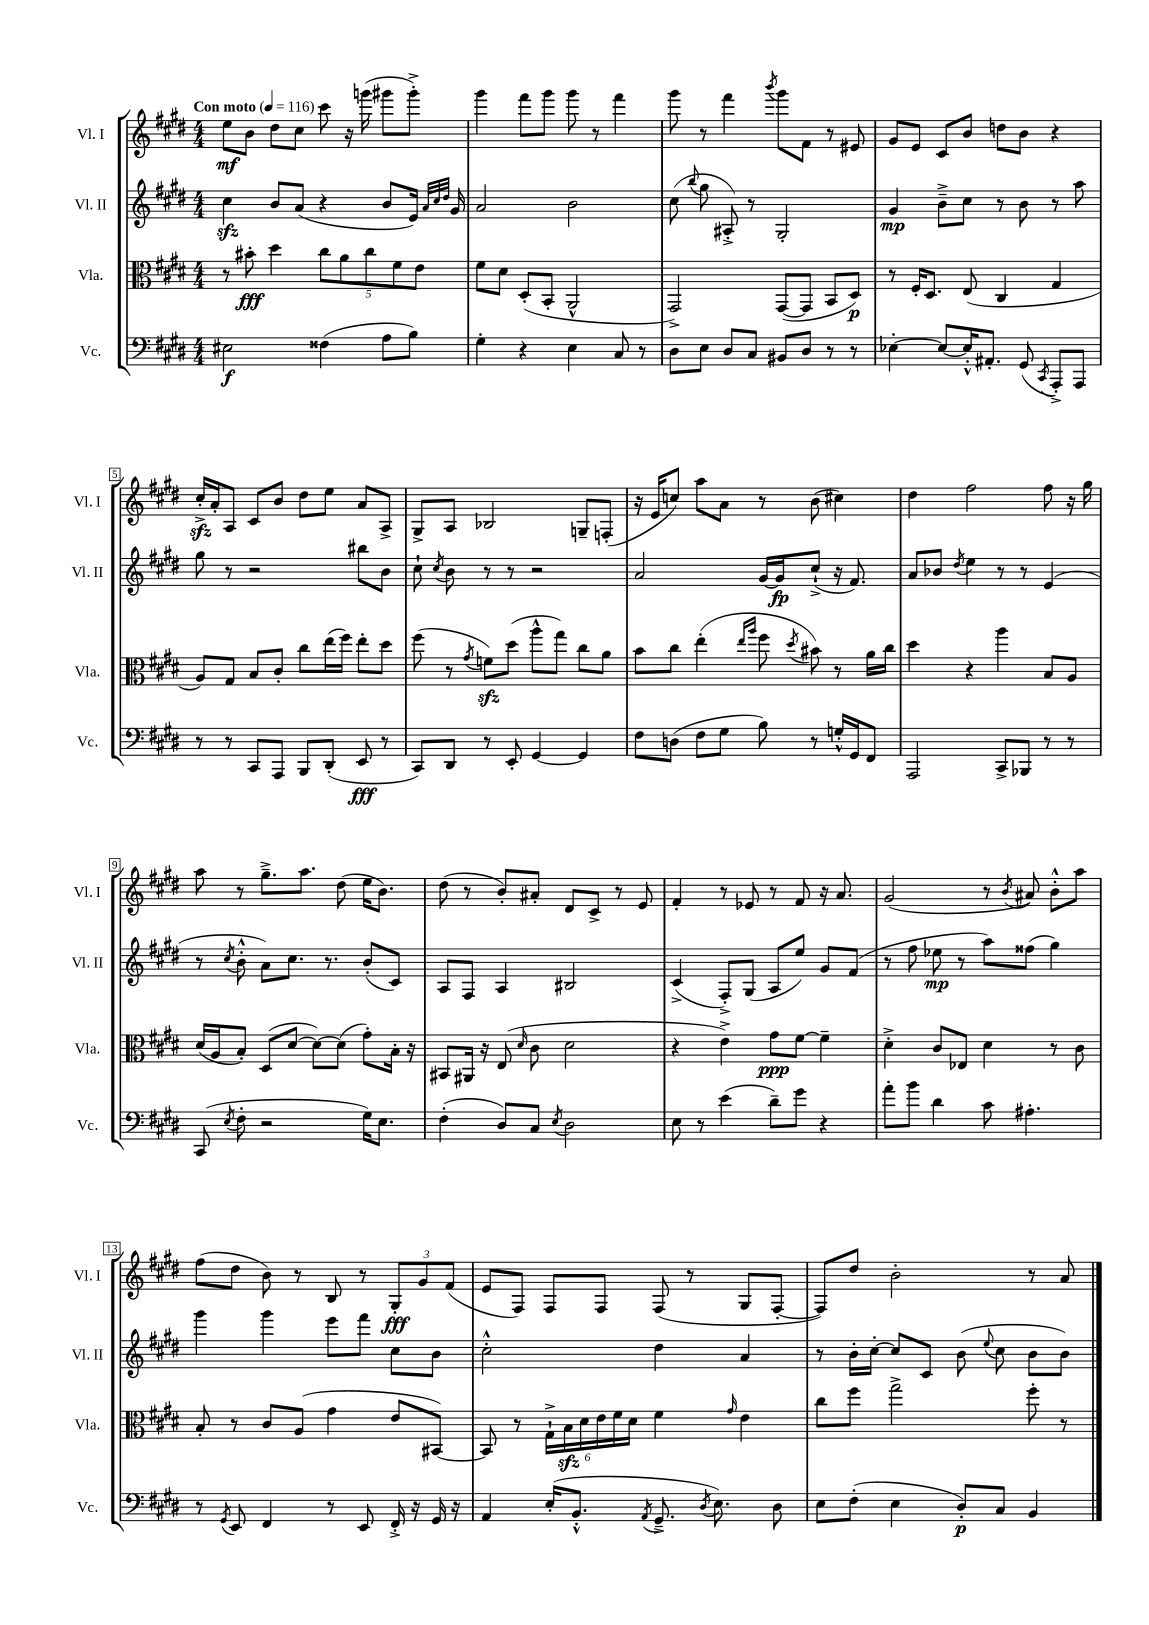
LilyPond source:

<<
\new StaffGroup <<
\new Staff = "s0" \with { instrumentName = "Vl. I" shortInstrumentName = "Vl. I" } {
    \clef treble \key e \major \numericTimeSignature \time 4/4 \tempo "Con moto" 4 = 116
    \autoBeamOff e''8[\mf b'8] dis''8[ cis''8] cis'''8 r16 g'''16( gis'''8[ gis'''8]-.->) |
    gis'''4 fis'''8[ gis'''8] gis'''8 r8 fis'''4 |
    gis'''8 r8 fis'''4 \acciaccatura { b'''8 } gis'''8[ fis'8] r8 eis'8 |
    gis'8[ e'8] cis'8[ b'8] d''8[ b'8] r4 |
    cis''16[-.->\sfz a'16-. a8] cis'8[ b'8] dis''8[ e''8] a'8[ a8]-> |
    gis8[-> a8] bes2 g8[-- f8]-.( |
    r16 e'16[ c''8]) a''8[ a'8] r8 b'8( cis''4) |
    dis''4 fis''2 fis''8 r16 gis''16 |
    a''8 r8 gis''8.[---> a''8.] dis''8( e''16[ b'8.]) |
    dis''8( r8 b'8[-.) ais'8]-. dis'8[ cis'8]-> r8 e'8 |
    fis'4-. r8 ees'8 r8 fis'8 r16 a'8. |
    gis'2( r8 \acciaccatura { b'8 } ais'8) b'8[-.-^ a''8] |
    fis''8[( dis''8] b'8) r8 b8 r8 \tuplet 3/2 { gis8[-.\fff gis'8 fis'8]( } |
    e'8[ fis8]) fis8[ fis8] fis8( r8 gis8[ fis8]~-. |
    fis8[) dis''8] b'2-. r8 a'8 \bar "|." |
}
\new Staff = "s1" \with { instrumentName = "Vl. II" shortInstrumentName = "Vl. II" } {
    \clef treble \key e \major \numericTimeSignature \time 4/4
    \autoBeamOff cis''4\sfz b'8[ a'8]( r4 b'8[ e'16]) \grace { a'32[ cis''32 dis''32] } gis'16 |
    a'2 b'2 |
    cis''8( \appoggiatura { b''8 } gis''8 ais8-.->) r8 gis2-. |
    gis'4\mp b'8[---> cis''8] r8 b'8 r8 a''8 |
    gis''8 r8 r2 bis''8[ b'8] |
    cis''8-! \acciaccatura { cis''8 } b'8 r8 r8 r2 |
    a'2 gis'16[~ gis'16\fp cis''8]-!->( r16 fis'8.) |
    a'8[ bes'8] \acciaccatura { dis''8 } e''4 r8 r8 e'4( |
    r8 \acciaccatura { cis''8 } b'8-.-^ a'8[) cis''8.] r8. b'8[-.( cis'8]) |
    a8[ fis8] a4 bis2 |
    cis'4->( fis8[-.->) gis8]( a8[ e''8]) gis'8[ fis'8]( |
    r8 fis''8 ees''8\mp r8 a''8[) fisis''8]( gis''4) |
    gis'''4 gis'''4 e'''8[ fis'''8] cis''8[ b'8] |
    cis''2-.-^ dis''4 a'4 |
    r8 b'16[-. cis''16]~-. cis''8[ cis'8] b'8( \appoggiatura { e''8 } cis''8 b'8[ b'8]) \bar "|." |
}
\new Staff = "s2" \with { instrumentName = "Vla." shortInstrumentName = "Vla." } {
    \clef alto \key e \major \numericTimeSignature \time 4/4
    \autoBeamOff r8 bis'8-.\fff dis''4 \tuplet 5/4 { cis''8[ a'8 cis''8 fis'8 e'8] } |
    fis'8[ dis'8] dis8[-.( b,8]-. a,2-^ |
    gis,2->) gis,8[~( gis,8] b,8[ dis8]\p) |
    r8 fis16[-. dis8.] e8( cis4 gis4 |
    a8[) gis8] b8[ cis'8]-. cis''8[ e''16( fis''16]) e''8[-. dis''8] |
    fis''8( r8 \acciaccatura { gis'8 } f'8[\sfz) dis''8]( a''8[-^ gis''8]) cis''8[ a'8] |
    b'8[ cis''8] e''4-.( \grace { e''16[ a''16] } fis''8 \acciaccatura { dis''8 } bis'8) r8 a'16[ cis''16] |
    dis''4 r4 a''4 b8[ a8] |
    dis'16[( a16 b8]-.) dis8[( dis'8]~ dis'8[~) dis'8]( gis'8[-.) b16]-. r16 |
    bis,8[ ais,16] r16 e8( \grace { dis'16 } cis'8 dis'2 |
    r4 e'4->) gis'8[\ppp fis'8]~ fis'4-- |
    dis'4-.-> cis'8[ ees8] dis'4 r8 cis'8 |
    b8-. r8 cis'8[ a8]( gis'4 e'8[ bis,8]~) |
    bis,8 r8 \tuplet 6/4 { gis16[-!-> b16\sfz dis'16 e'16 fis'16 dis'16] } fis'4 \grace { gis'16 } e'4 |
    cis''8[ fis''8] gis''2-> fis''8-. r8 \bar "|." |
}
\new Staff = "s3" \with { instrumentName = "Vc." shortInstrumentName = "Vc." } {
    \clef bass \key e \major \numericTimeSignature \time 4/4
    \autoBeamOff eis2\f fisis4( a8[ b8]) |
    gis4-. r4 e4 cis8 r8 |
    dis8[ e8] dis8[ cis8] bis,8[ dis8] r8 r8 |
    ees4~-. ees8[~ ees16-.-^ ais,8.]-. gis,8( \acciaccatura { cis,8 } a,,8[-.->) a,,8] |
    r8 r8 cis,8[ a,,8] b,,8[ dis,8]-.( e,8\fff r8 |
    cis,8[) dis,8] r8 e,8-. gis,4~ gis,4 |
    fis8[ d8]( fis8[ gis8] b8) r8 g16[-.-^ gis,16 fis,8] |
    a,,2 cis,8[-> bes,,8] r8 r8 |
    cis,8( \acciaccatura { e8 } fis8-. r2 gis16[) e8.] |
    fis4-.( dis8[) cis8] \acciaccatura { e8 } dis2 |
    e8 r8 e'4( dis'8[--) gis'8] r4 |
    a'8[-. b'8] dis'4 cis'8 ais4.-. |
    r8 \acciaccatura { gis,8 } e,8 fis,4 r8 e,8 fis,16-.-> r16 gis,16 r16 |
    a,4 e16[-.( b,8.]-.-^ \acciaccatura { a,8 } gis,8.---> \acciaccatura { dis8 } e8.) dis8 |
    e8[ fis8]-.( e4 dis8[-.\p) cis8] b,4 \bar "|." |
}
>>
>>
\layout { \context { \Score \override BarNumber.stencil = #(make-stencil-boxer 0.1 0.3 ly:text-interface::print) } }
